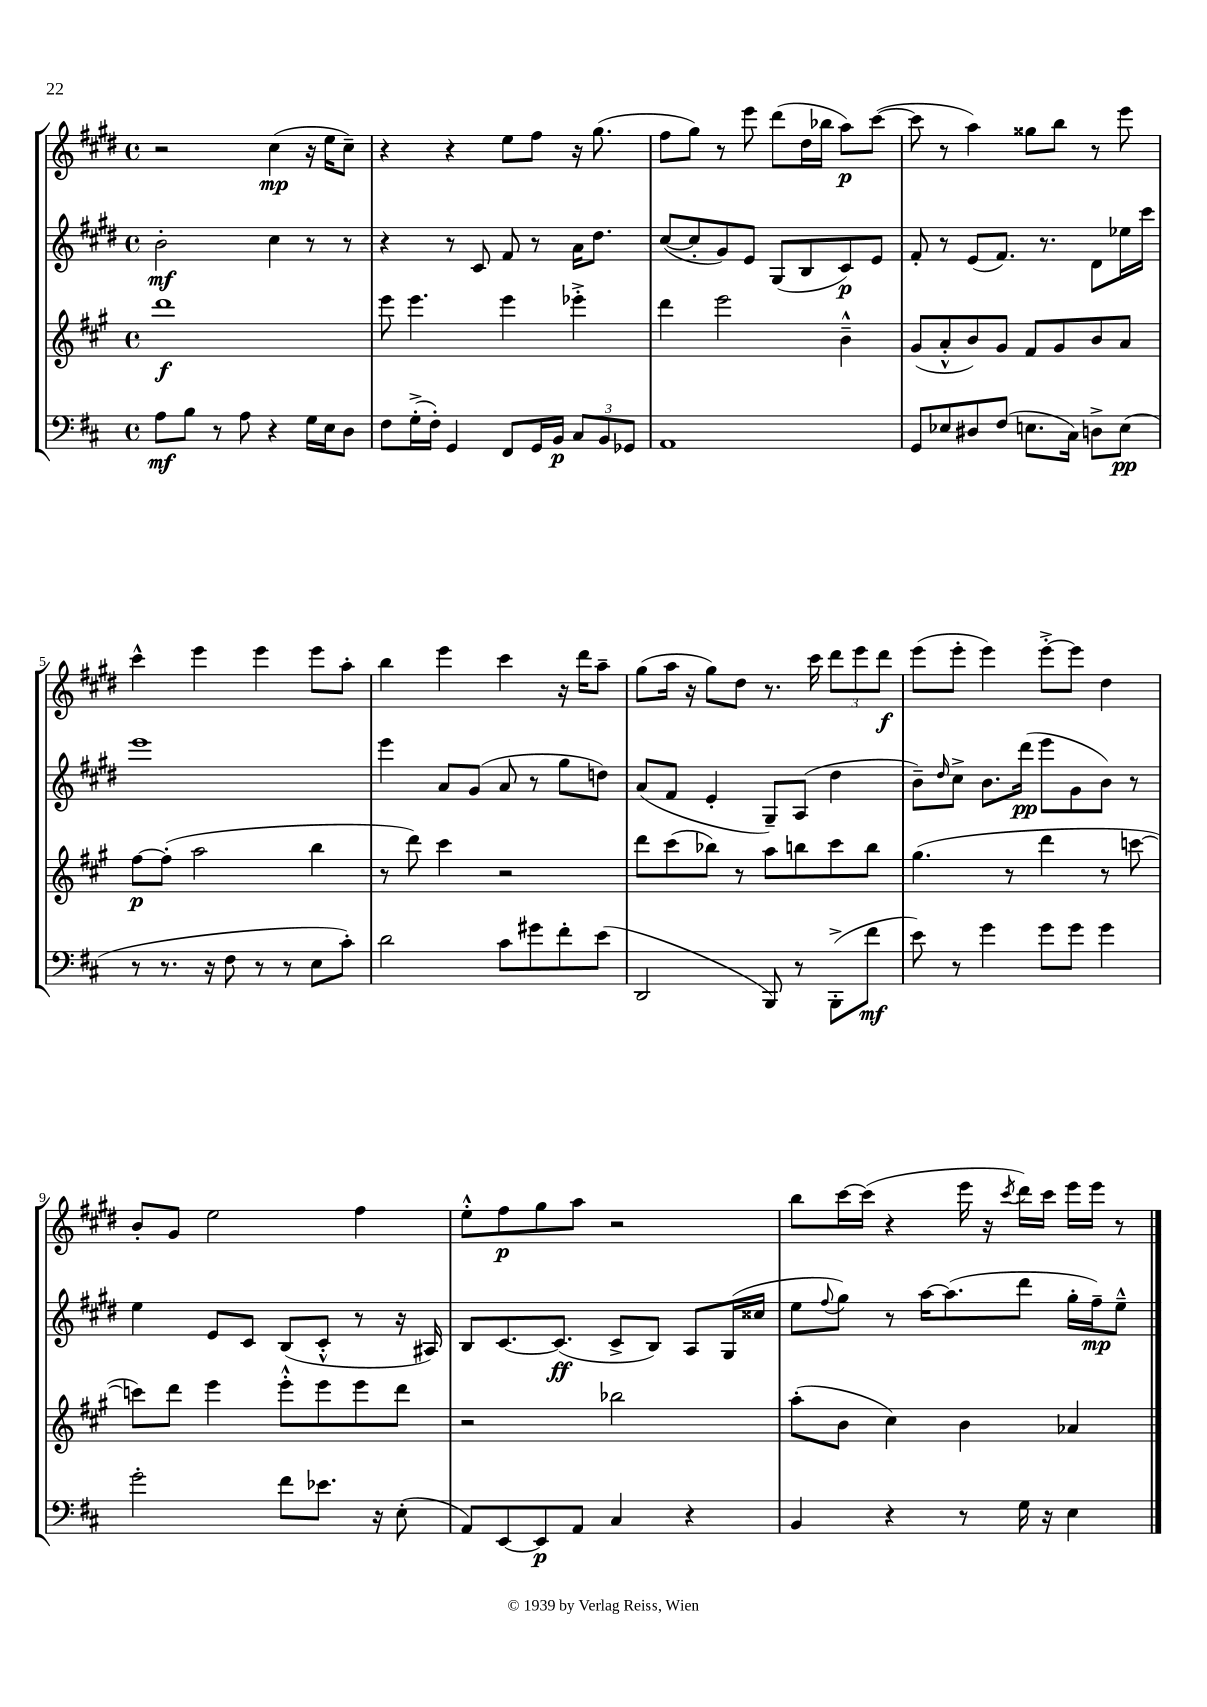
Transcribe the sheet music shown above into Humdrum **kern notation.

**kern	**dynam	**kern	**dynam	**kern	**dynam	**kern	**dynam
*part4	*part4	*part3	*part3	*part2	*part2	*part1	*part1
*staff4	*staff4	*staff3	*staff3	*staff2	*staff2	*staff1	*staff1
*clefF4	*	*clefG2	*	*clefG2	*	*clefG2	*
*k[f#c#]	*	*k[f#c#g#]	*	*k[f#c#g#d#]	*	*k[f#c#g#d#]	*
*M4/4	*	*M4/4	*	*M4/4	*	*M4/4	*
*met(c)	*	*met(c)	*	*met(c)	*	*met(c)	*
=1	=1	=1	=1	=1	=1	=1	=1
8A\L	mf	1ddd	f	2b'\	mf	2r	.
8B\J	.	.	.	.	.	.	.
8r	.	.	.	.	.	.	.
8A\	.	.	.	.	.	.	.
4r	.	.	.	4cc#\	.	(4cc#\	mp
16G\LL	.	.	.	8r	.	16r	.
16E\J	.	.	.	.	.	16ee\KL	.
8D\J	.	.	.	8r	.	8cc#~\J)	.
=2	=2	=2	=2	=2	=2	=2	=2
8F#\L	.	8eee\	.	4r	.	4r	.
(16G'^\L	.	4.eee\	.	.	.	.	.
16F#'\JJ)	.	.	.	.	.	.	.
4GG/	.	.	.	8r	.	4r	.
.	.	.	.	8c#/	.	.	.
8FF#/L	.	4eee\	.	8f#/	.	8ee\L	.
16GG/L	.	.	.	8r	.	8ff#\J	.
16BB/JJ	p	.	.	.	.	.	.
12C#/L	.	4eee-X'^\	.	16a\KL	.	16r	.
.	.	.	.	8.dd#\J	.	(8.gg#\	.
12BB/	.	.	.	.	.	.	.
12GG-X/J	.	.	.	.	.	.	.
=3	=3	=3	=3	=3	=3	=3	=3
1AA	.	4ddd\	.	([8cc#/L	.	8ff#\L	.
.	.	.	.	8cc#'/]	.	8gg#\J)	.
.	.	2eee\	.	8g#/)	.	8r	.
.	.	.	.	8e/J	.	8eee\	.
.	.	.	.	(8G#/L	.	(8ddd#\L	.
.	.	.	.	8B/	.	16dd#\L	.
.	.	.	.	.	.	16bb-X\JJ	.
.	.	4b~^^\	.	8c#/)	p	8aa\L)	p
.	.	.	.	8e/J	.	([8ccc#\J	.
=4	=4	=4	=4	=4	=4	=4	=4
8GG/L	.	(8g#/L	.	8f#'/	.	8ccc#\]	.
8E-X/	.	8a'^^/	.	8r	.	8r	.
8D#X/	.	8b/)	.	(8e/L	.	4aa\)	.
(8F#/J	.	8g#/J	.	8.f#/J)	.	.	.
8.En\L	.	8f#/L	.	.	.	8gg##X\L	.
.	.	.	.	8.r	.	.	.
.	.	8g#/	.	.	.	8bb\J	.
16C#\Jk)	.	.	.	.	.	.	.
8Dn^\L	.	8b/	.	8d#\L	.	8r	.
(8E\J	pp	8a/J	.	16ee-X\L	.	8eee\	.
.	.	.	.	16ccc#\JJ	.	.	.
!!LO:LB:g=z
=5	=5	=5	=5	=5	=5	=5	=5
8r	.	[8ff#\L	p	1eee	.	4ccc#^^\	.
8.r	.	(8ff#'\J]	.	.	.	.	.
.	.	2aa\	.	.	.	4eee\	.
16r	.	.	.	.	.	.	.
8F#\	.	.	.	.	.	.	.
8r	.	.	.	.	.	4eee\	.
8r	.	.	.	.	.	.	.
8E\L	.	4bb\	.	.	.	8eee\L	.
8c#'\J)	.	.	.	.	.	8aa'\J	.
=6	=6	=6	=6	=6	=6	=6	=6
2d\	.	8r	.	4eee\	.	4bb\	.
.	.	8ddd\)	.	.	.	.	.
.	.	4ccc#\	.	8a/L	.	4eee\	.
.	.	.	.	(8g#/J	.	.	.
8c#\L	.	2r	.	8a/	.	4ccc#\	.
8g#X\	.	.	.	8r	.	.	.
8f#'\	.	.	.	8gg#\L	.	16r	.
.	.	.	.	.	.	16ddd#\KL	.
(8e\J	.	.	.	8ddn\J)	.	8aa~\J	.
=7	=7	=7	=7	=7	=7	=7	=7
2DD/	.	8ddd\L	.	(8a/L	.	(8gg#\L	.
.	.	(8ccc#\	.	8f#/J	.	16aa\Jk	.
.	.	.	.	.	.	16r	.
.	.	8bb-X\J)	.	4e'/	.	8gg#\L)	.
.	.	8r	.	.	.	8dd#\J	.
8BBB/)	.	8aa\L	.	8G#~/L)	.	8.r	.
8r	.	8bbn\	.	(8A/J	.	.	.
.	.	.	.	.	.	16ccc#\	.
(8BBB'^\L	.	8ccc#\	.	4dd#\	.	12ddd#\L	.
.	.	.	.	.	.	12eee\	.
8f#\J	mf	8bb\J	.	.	.	.	.
.	.	.	.	.	.	12ddd#\J	f
=8	=8	=8	=8	=8	=8	=8	=8
8e\)	.	(4.gg#\	.	8b~\L)	.	(8eee\L	.
.	.	.	.	16qqdd#/	.	.	.
8r	.	.	.	8cc#^\J	.	8eee'\J	.
4g\	.	.	.	8.b\L	.	4eee\)	.
.	.	8r	.	.	.	.	.
.	.	.	.	(16ddd#\Jk	pp	.	.
8g\L	.	4ddd\	.	8eee\L	.	[8eee'^\L	.
8g\J	.	.	.	8g#\	.	8eee\J]	.
4g\	.	8r	.	8b\J)	.	4dd#\	.
.	.	[8cccn\	.	8r	.	.	.
!!LO:LB:g=z
=9	=9	=9	=9	=9	=9	=9	=9
2g'\	.	8cccn\L])	.	4ee\	.	8b'/L	.
.	.	8ddd\J	.	.	.	8g#/J	.
.	.	4eee\	.	8e/L	.	2ee\	.
.	.	.	.	8c#/J	.	.	.
8f#\L	.	8eee'^^\L	.	(8B/L	.	.	.
8.e-X\J	.	8eee\	.	8c#'^^/J	.	.	.
.	.	8eee\	.	8r	.	4ff#\	.
16r	.	.	.	.	.	.	.
(8E'\	.	8ddd\J	.	16r	.	.	.
.	.	.	.	16A#X/)	.	.	.
=10	=10	=10	=10	=10	=10	=10	=10
8AA/L)	.	2r	.	8B/L	.	8ee'^^\L	.
[8EE/	.	.	.	[8.c#/	.	8ff#\	p
8EE/]	p	.	.	.	.	8gg#\	.
.	.	.	.	(8.c#/J]	ff	.	.
8AA/J	.	.	.	.	.	8aa\J	.
4C#/	.	2bb-X\	.	8c#^/L	.	2r	.
.	.	.	.	8B/J)	.	.	.
4r	.	.	.	8A/L	.	.	.
.	.	.	.	(16G#/L	.	.	.
.	.	.	.	16cc##X/JJ	.	.	.
=11	=11	=11	=11	=11	=11	=11	=11
4BB/	.	(8aa'\L	.	8ee\L	.	8bb\L	.
.	.	.	.	8qqff#/	.	.	.
.	.	8b\J	.	8gg#\J)	.	[16ccc#\L	.
.	.	.	.	.	.	(16ccc#\JJ]	.
4r	.	4cc#\)	.	8r	.	4r	.
.	.	.	.	[16aa\KL	.	.	.
.	.	.	.	(8.aa\]	.	.	.
8r	.	4b\	.	.	.	16eee\	.
.	.	.	.	.	.	16r	.
.	.	.	.	.	.	8qccc#/	.
16G\	.	.	.	8ddd#\J	.	16ddd#\LL)	.
16r	.	.	.	.	.	16ccc#\JJ	.
4E\	.	4a-X/	.	16gg#'\LL	.	16eee\LL	.
.	.	.	.	16ff#~\J)	mp	16eee\JJ	.
.	.	.	.	8ee~^^\J	.	8r	.
==	==	==	==	==	==	==	==
*-	*-	*-	*-	*-	*-	*-	*-
